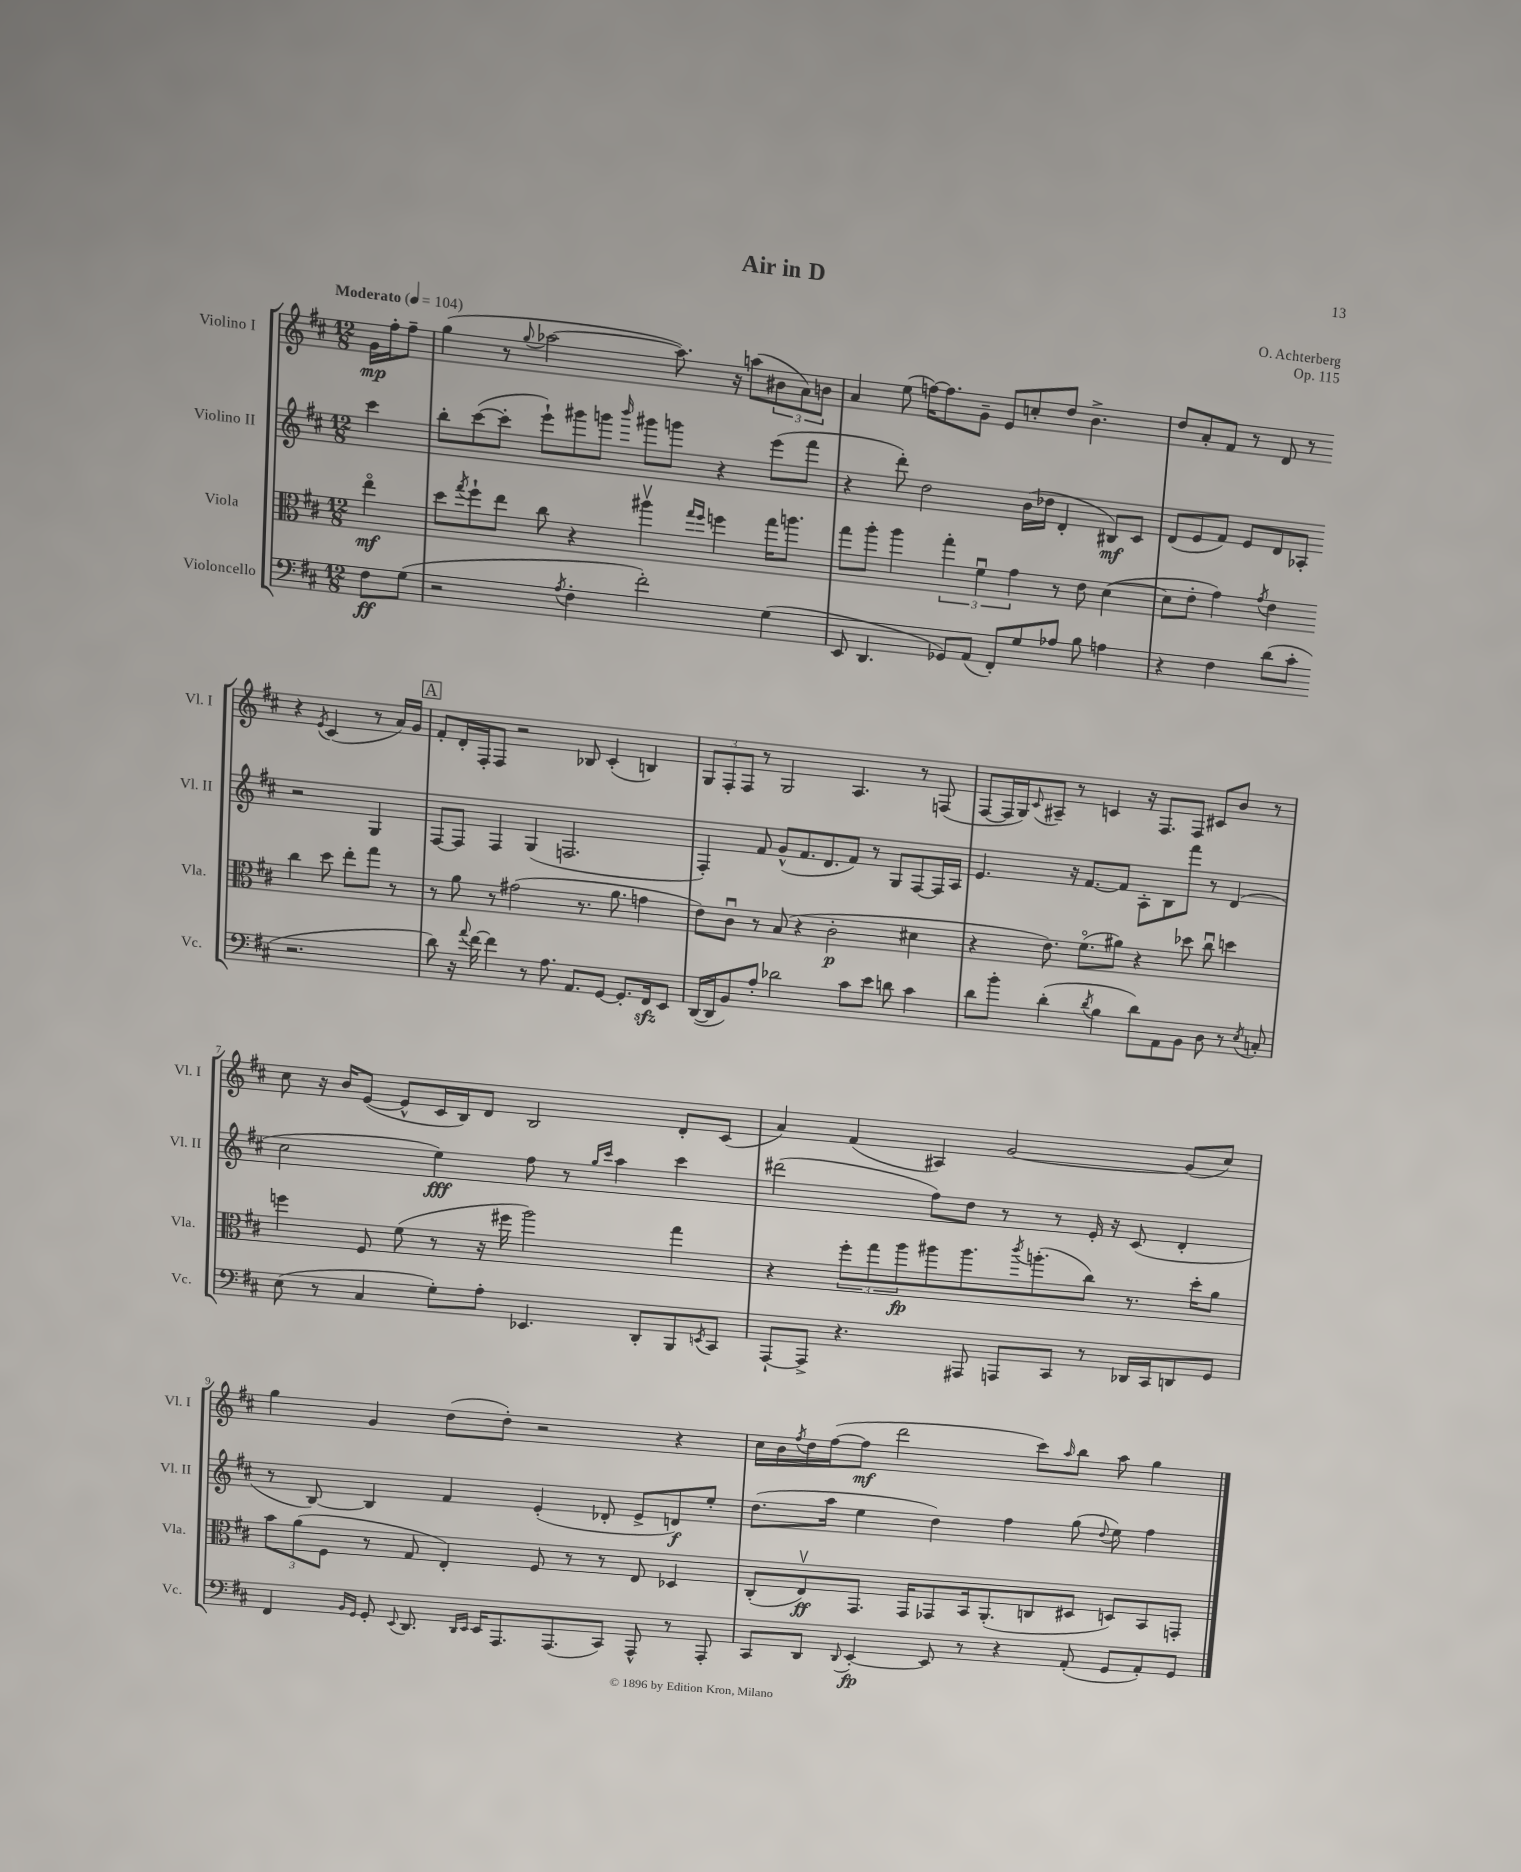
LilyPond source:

\header { title = "Air in D" composer = "O. Achterberg" opus = "Op. 115" }
<<
\new StaffGroup <<
\new Staff = "s0" \with { instrumentName = "Violino I" shortInstrumentName = "Vl. I" } {
    \clef treble \key d \major \numericTimeSignature \time 12/8 \partial 4 \tempo "Moderato" 4 = 104
    g'16\mp fis''16-. fis''8-- |
    g''4( r8 \appoggiatura { g''8 } aes''2~ aes''8.) r16 a''8( \tuplet 3/2 { bis'8 a'8) b'8 } |
    a'4 e''8( f''16~) f''8. g'8-- e'8 c''8-. d''8 b'4.-> |
    d''8 a'8-. fis'8 r8 d'8 r8 r4 \acciaccatura { e'8 } cis'4( r8 a'16) g'16 |
    \mark \markup { \box "A" } fis'8-. d'16-. fis16-. fis8 r2 bes8 cis'4-.( b4) |
    \tuplet 3/2 { g8 fis8-. fis8 } r8 g2 a4. r8 f8( |
    fis8~ fis16 g16) \appoggiatura { cis'8 } ais8-- r8 c'4 r16 fis8. fis8 cis'8 b'8 r8 |
    cis''8 r16 b'16 e'8~( e'8-^ cis'16 b16) d'8 b2 d'8-. cis'8( |
    a'4) fis'4( ais4) g'2~ g'8( cis''8) |
    g''4 g'4 d''8( d''8-.) r2 r4 |
    cis''16 b'16 \acciaccatura { fis''8 } d''16 fis''16~( fis''8\mf d'''2 cis'''8) \grace { a''16 } b''8 a''8 g''4 \bar "|." |
}
\new Staff = "s1" \with { instrumentName = "Violino II" shortInstrumentName = "Vl. II" } {
    \clef treble \key d \major \numericTimeSignature \time 12/8 \partial 4
    cis'''4 |
    b''8-. cis'''8~( cis'''8-. e'''8-!) gis'''8 g'''8 \grace { b'''16 } gis'''8 g'''8 r4 e'''8( fis'''8 |
    r4 d'''8-.) d''2 b'16( des''16 d'4-. bis8\mf) cis'8 |
    d'8( e'8 fis'8) e'8 d'8 aes8-. r2 g4 |
    \mark \markup { \box "A" } fis8~ fis8 fis4 g4( f2. |
    fis4-.) fis'8 g'8-^( fis'8. d'8. fis'8) r8 g8 fis8~ fis16 a16 |
    e'4. r16 fis'8.~ fis'8 a8-. b8 fis'''8 r8 d'4( |
    cis''2 e''4\fff) fis''8 r8 \grace { g''16 cis'''16 } a''4 cis'''4 |
    dis'''2( fis''8) d''8 r8 r8 e'16-. r16 cis'8( d'4-. |
    r8 b8~) b4 fis'4 e'4-.( des'8-. e'8-> d'8\f) e''8-. |
    d''8.( a''16 e''4 d''4) fis''4 g''8( \appoggiatura { d''8 } e''8) fis''4 \bar "|." |
}
\new Staff = "s2" \with { instrumentName = "Viola" shortInstrumentName = "Vla." } {
    \clef alto \key d \major \numericTimeSignature \time 12/8 \partial 4
    e''4\flageolet\mf |
    d''8 \acciaccatura { g''8 } fis''8-! e''8 cis''8 r4 ais''4\upbow \grace { g''16 fis''16 } f''4 g''16 a''8. |
    g''8 a''8-. a''4 \tuplet 3/2 { g''4-. fis'4\downbow g'4 } r8 e'8 d'4~( |
    d'8 e'8-. g'4) \acciaccatura { g'8 } e'4 cis''4 d''8 e''8-. g''8 r8 |
    \mark \markup { \box "A" } r8 a'8 r8 gis'2( r8. a'8. g'4 |
    e'8) cis'8\downbow r8 b8( r4 cis'2-.\p dis'4 |
    r4 e'8.) fis'8.\flageolet( ais'8) r4 des''8 cis''8\downbow d''4 |
    f''4 fis8 fis'8( r8 r16 fis''16 a''2) g''4 |
    r4 \tuplet 3/2 { fis''8-. g''8 a''8\fp } ais''8 ais''8. \acciaccatura { cis'''8 } a''8.-.( cis''8) r8. d''16-. a'8 |
    \tuplet 3/2 { b'8 a'8( fis8 } r8 g8 e4-.) fis8 r8 r8 e8 des4 |
    cis8-.( e8\upbow\ff) g,8. g,16 ges,8 b,16 a,8.-.( c8 dis8 d8) b,8 g,8-. \bar "|." |
}
\new Staff = "s3" \with { instrumentName = "Violoncello" shortInstrumentName = "Vc." } {
    \clef bass \key d \major \numericTimeSignature \time 12/8 \partial 4
    fis8\ff g8( |
    r2 \acciaccatura { a8 } fis4-. fis'2-.) g4( |
    e,8 d,4. ges,8) a,8( fis,8-.) g8 aes8 b8 a4 |
    r4 fis4 d'8( cis'8-. r2. |
    \mark \markup { \box "A" } d'8) r16 \appoggiatura { a'8 } fis'16~ fis'4 r8 a8. a,8. g,8~ g,8.-. fis,16\sfz e,8 |
    d,16~( d,16 b,8) a8-. des'2 cis'8 e'8 d'8 cis'4 |
    d'8 b'8-. d'4-.( \acciaccatura { d'8 } b4 d'8) a,8 b,8 d8 r8 \acciaccatura { e8 } c8-. |
    e8( r8 cis4 g8-.) a8-. ees,4. d,8-. b,,8 \acciaccatura { e,8 } cis,8 |
    a,,8~-! a,,8-> r4. ais,,8 a,,8 cis,8 r8 des,16 cis,16 d,8 g,8 |
    fis,4 \grace { b,16 g,16 } g,8-. \appoggiatura { e,8 } d,8. \grace { d,16 e,16 } e,16 a,,8. a,,8.( cis,8) a,,8-^ r8 a,,8-. |
    cis,8 d,8 \appoggiatura { d,8 } e,4~-.\fp e,8 r8 r4 a,8-.( g,8 a,8-.) g,8 \bar "|." |
}
>>
>>
